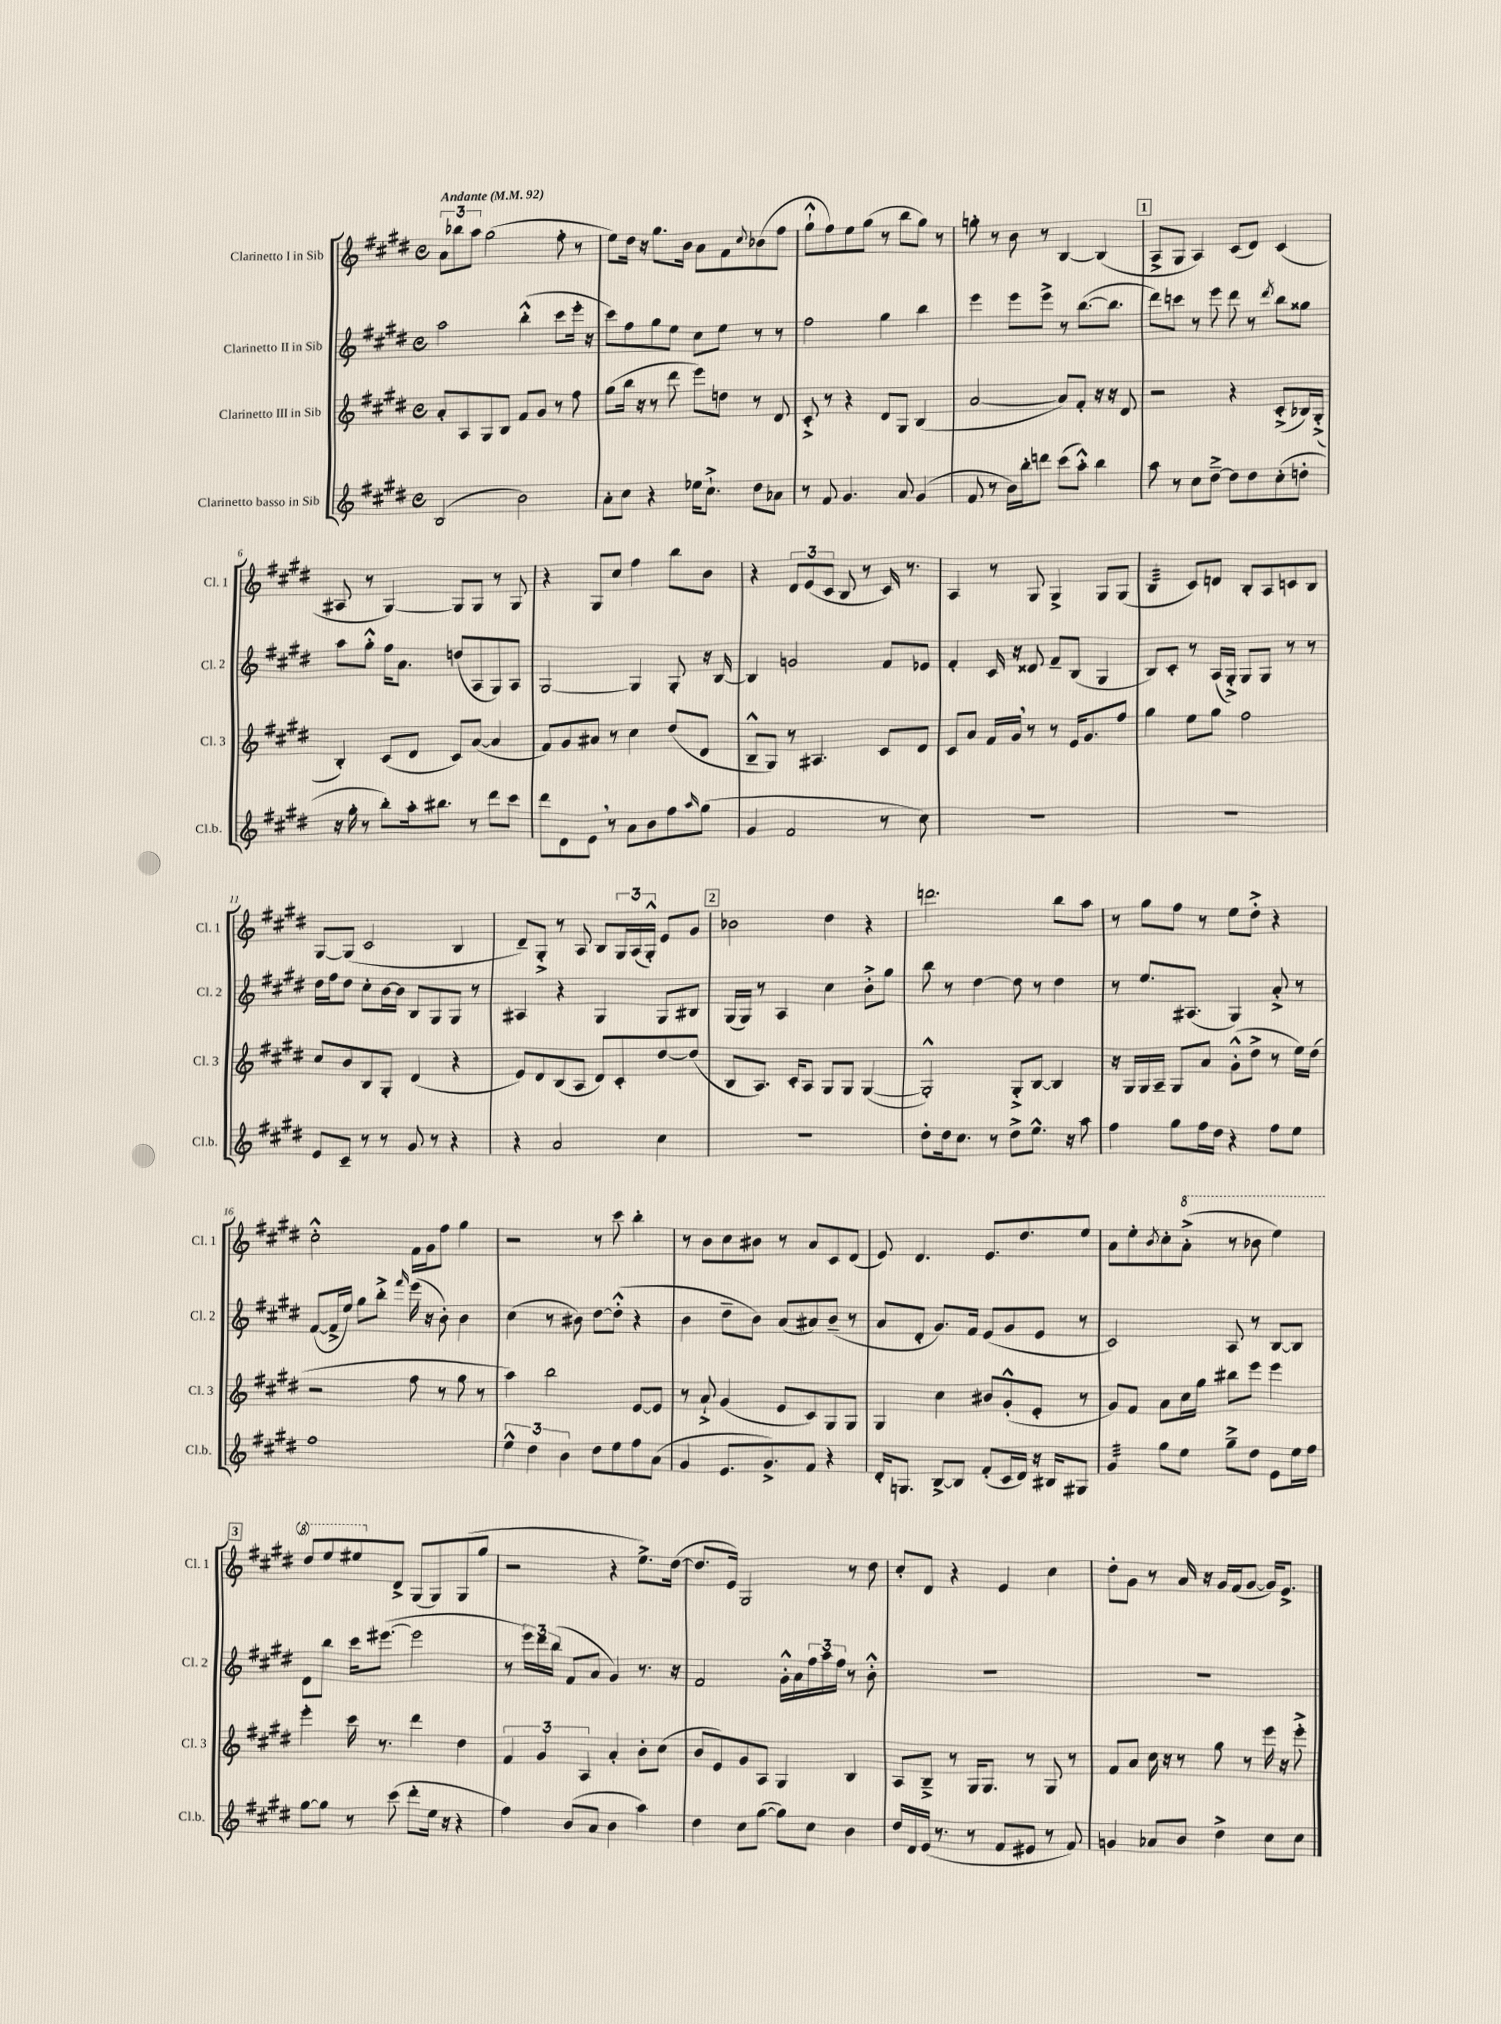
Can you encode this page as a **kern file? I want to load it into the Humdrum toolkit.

**kern	**kern	**kern	**kern
*staff4	*staff3	*staff2	*staff1
*clefG2	*clefG2	*clefG2	*clefG2
*k[f#c#g#d#]	*k[f#c#g#d#]	*k[f#c#g#d#]	*k[f#c#g#d#]
*M4/4	*M4/4	*M4/4	*M4/4
*met(c)	*met(c)	*met(c)	*met(c)
*MM92	*MM92	*MM92	*MM92
(2B	8a'	2aa	12a
.	.	.	12bb-
.	8A	.	.
.	.	.	12aa
.	8G#	.	(2gg#
.	8B	.	.
2b)	8f#	(4bb'^^	.
.	8g#	.	.
.	8r	8ccc#	8ff#'
.	8ff#	16eee'	8r
.	.	16r	.
=	=	=	=
8a'	(8gg#	8ccc#)	8ee)
8cc#	16bb	8ff#	16dd#
.	16r	.	16r
4r	8r	8gg#	8.gg#
.	8ddd#	8ee	.
.	.	.	16b
16ee-	8eee)	8cc#	8a
8.cc#`^	.	.	.
.	8dd	8ee	8f#
.	.	.	8qqcc#
8dd#	8r	8r	(8b-
8a-	8d#	8r	8ff#
=	=	=	=
8r	8c#'^	2ff#	8gg#`^^
8f#	8r	.	8ff#)
4.g#	4r	.	8ee
.	.	.	(8gg#
.	8d#	4gg#	8r
8a	8G#	.	8bb
(4g#	(4B	4bb	8gg#)
.	.	.	8r
=	=	=	=
8f#	[2a	4eee	8gg'
8r	.	.	8r
16b)	.	8eee	8b
16bb'	.	.	.
8ddd	.	8eee^	8r
(8ccc#	8a])	8r	[4B
8aa'^^)	8f#'	([8.bb	.
4bb	16r	.	(4B]
.	16r	8.bb]	.
.	8d#	.	.
=	=	=	=
8aa	2r	8ddd#)	8A^
8r	.	8ccc	8G#
8cc#	.	8r	4A)
[8dd#~^	.	8eee	.
8dd#]	4r	8ddd#	(8c#
8dd#	.	8r	8d#)
.	.	8qddd#	.
(8cc#'	(8c#'^	8bb	(4c#
8dd'	16B-)	8gg##	.
.	(16G#'^	.	.
=	=	=	=
16r	4B')	8aa	8A#
16gg#'	.	.	.
8r	.	8gg#'^^	8r
8bb')	(8c#	16ff#	[4G#)
.	.	8.a	.
16aa'	8d#	.	.
8.bb#	.	.	.
.	8c#)	(8dd	8G#]
8r	([8a	8A	8G#
8ddd#	4a]	8G#)	8r
8ccc#	.	8A	8G#
=	=	=	=
8ddd#	8f#)	[2G#	4r
8d#	8g#	.	.
8e	8a#	.	8G#
8r	8r	.	8cc#
8a	4cc#	4G#]	4ff#
8b	.	.	.
8ff#	(8dd#	8G#'	8bb
16qqaa	.	.	.
(8gg#	8d#	16r	8b
.	.	[16B	.
=	=	=	=
4g#	8B~^^	4B]	4r
.	8G#)	.	.
2f#	8r	2g	12d#
.	.	.	(12e
.	4.A#	.	.
.	.	.	12c#
.	.	.	8B
.	.	.	8r
8r	8c#	8f#	16c#)
.	.	.	8.r
8cc#)	8d#	8e-	.
=	=	=	=
1r	8c#	4f#'	4A
.	8a	.	.
.	16f#	16c#	8r
.	16g#	16r	.
.	8r	8d##	8G#
.	8r	8f#~	4G#^
.	16e	(8B	.
.	8.g#	.	.
.	.	4G#	8G#
.	8ff#	.	(8G#
=	=	=	=
1r	4gg#	8B)	4B
.	.	8c#'	.
.	8ee	8r	8c#)
.	8gg#	(16A	8d
.	.	16G#'^)	.
.	2ff#	8G#	8B'
.	.	8G#	8A
.	.	8r	8c
.	.	8r	8B
=	=	=	=
8e	8cc#	16dd#	[8G#
.	.	16ff#	.
8c#~	8b	8dd#	(8G#]
8r	8B	8cc#'	2c#
8r	8G#'	[16b	.
.	.	16b]	.
8g#	(4d#	8B	.
8r	.	8G#	.
4r	4r	8G#	4B
.	.	8r	.
=	=	=	=
4r	8e)	4A#	8d#~)
.	8d#	.	8G#'^
2a	(8B	4r	8r
.	8A	.	8A
.	8d#)	4G#	8B
.	8c#'	.	24G#
.	.	.	(24A
.	.	.	24G#'^^)
4cc#	[8dd#	8G#	8e
.	(8dd#]	8B#	8g#
=	=	=	=
1r	8B	(16G#	2b-
.	.	16G#)	.
.	8.A)	8r	.
.	.	4A	.
.	16c#'	.	.
.	8A	.	.
.	8G#	4cc#	4dd#
.	8G#	.	.
.	([4G#	8b'^	4r
.	.	8gg#	.
=	=	=	=
8dd#'	2G#'^^])	8bb	2.ddd
16dd#	.	8r	.
8.cc#	.	.	.
.	.	[4dd#	.
8r	.	.	.
8dd#^	8G#'^	8dd#]	.
8.ee^^	[8B	8r	.
.	4B]	4dd#	8bb
16r	.	.	.
8aa	.	.	8aa
=	=	=	=
4ff#	16r	8r	8r
.	16G#	.	.
.	16G#	8.ee	8gg#
.	16A~	.	.
8gg#	8G#	.	8ff#
.	.	(8.A#	.
16ff#	8a	.	8r
16dd#	.	.	.
4r	(8g#'^^	4G#)	8ee
.	8dd#^	.	8dd#'^
8ff#	8r	8a'^	4r
8ee	16ee)	8r	.
.	(16dd#	.	.
=	=	=	=
1ff#	2r	([8f#	2cc#'^^
.	.	16f#^]	.
.	.	16ee)	.
.	.	8gg#	.
.	.	8bb'^	.
.	.	16qqfff#	.
.	8ff#	(16eee	16f#
.	.	16r	16g#
.	8r	8b')	8ff#
.	8gg#	4b	4gg#
.	8r	.	.
=	=	=	=
6ee^^	4aa)	(4cc#	2r
6dd#	.	.	.
.	2bb	8r	.
6b	.	.	.
.	.	8b#)	.
8dd#	.	[8dd#	8r
8ee	.	(8dd#'^^]	8ccc#
8ff#	[8e	4r	4bb'
(8a	8e]	.	.
=	=	=	=
4g#	8r	4b	8r
.	8a`^	.	8b
8.e	(4g#	8dd#~	8cc#
.	.	8b)	8b#
8.g#^)	.	.	.
.	8e	(8a	8r
8f#	8c#)	8a#)	8a
4r	8G#	(8b~	8c#
.	8G#	8r	(8d#
=	=	=	=
16d#'	4G#	8a	8e)
8.G	.	.	.
.	.	8d#'	4.d#
[8B^	4cc#	8.g#)	.
8B]	.	.	.
.	.	16f#	.
(8f#'	8b#	(8e	8.e
16c#	(8g#'^^	8g#	.
16d#)	.	.	8.dd#
16r	8e'	8e	.
16B#	.	.	.
8G#	8r	8r	8ee
=	=	=	=
4g#	8g#)	2c#)	8a
.	8f#	.	8ee'
.	.	.	8qb
8gg#	8a	.	8cc#'
8ee	16cc#	.	(8aa'^
.	16gg#	.	.
8gg#~^	8bb#	8A	8r
8dd#	8eee	8r	8bb-
8e	4eee	[8B	4eee)
16ee	.	8B]	.
16ff#	.	.	.
=	=	=	=
[8gg#	4eee'	8d#	8ddd#
8gg#]	.	8bb	8eee
8r	16ccc#	16ccc#	8eee#
.	8.r	([8.eee#	.
(8ccc#	.	.	8d#^
8ddd#'	4ddd#	2eee#]	(8G#
16ee	.	.	8G#)
16r	.	.	.
4r	4dd#	.	(8G#
.	.	.	8gg#
=	=	=	=
4ff#)	6f#	8r	2r
.	.	24eee)	.
.	6g#	24ddd#	.
.	.	(24bb	.
(8b	.	8f#	.
.	6A	.	.
8a	.	8a	.
4b	4a'	4g#)	4r
4aa)	8b'	8.r	8.ee^)
.	(8cc#	.	.
.	.	16r	([16dd#
=	=	=	=
4dd#	8b	2f#	8.dd#]
.	8e)	.	.
.	.	.	16e)
8cc#	8g#	.	2G#
([8gg#	8A	.	.
8gg#])	4G#	16g#'^^	.
.	.	16a	.
8cc#	.	24ff#	.
.	.	24aa	.
.	.	24ff#	.
4b	4B	8r	8r
.	.	8b'^^	8dd#
=	=	=	=
16dd#	8A	1r	8cc#'
16d#	.	.	.
(16e	8B~^	.	8d#
8.r	.	.	.
.	8r	.	4r
8r	16G#	.	.
.	8.G#	.	.
8f#	.	.	4e
8e#	8r	.	.
8r	8G#	.	4cc#
8f#)	8r	.	.
=	=	=	=
4g	8f#	1r	8dd#'
.	8a	.	8g#
8a-	16cc#	.	8r
.	16r	.	.
8b	8r	.	16a
.	.	.	16r
4dd#^	8gg#	.	16g#
.	.	.	(16f#
.	8r	.	[8g#
8cc#	16eee	.	16g#])
.	16r	.	8.e^
8cc#	8eee'^	.	.
==	==	==	==
*-	*-	*-	*-
